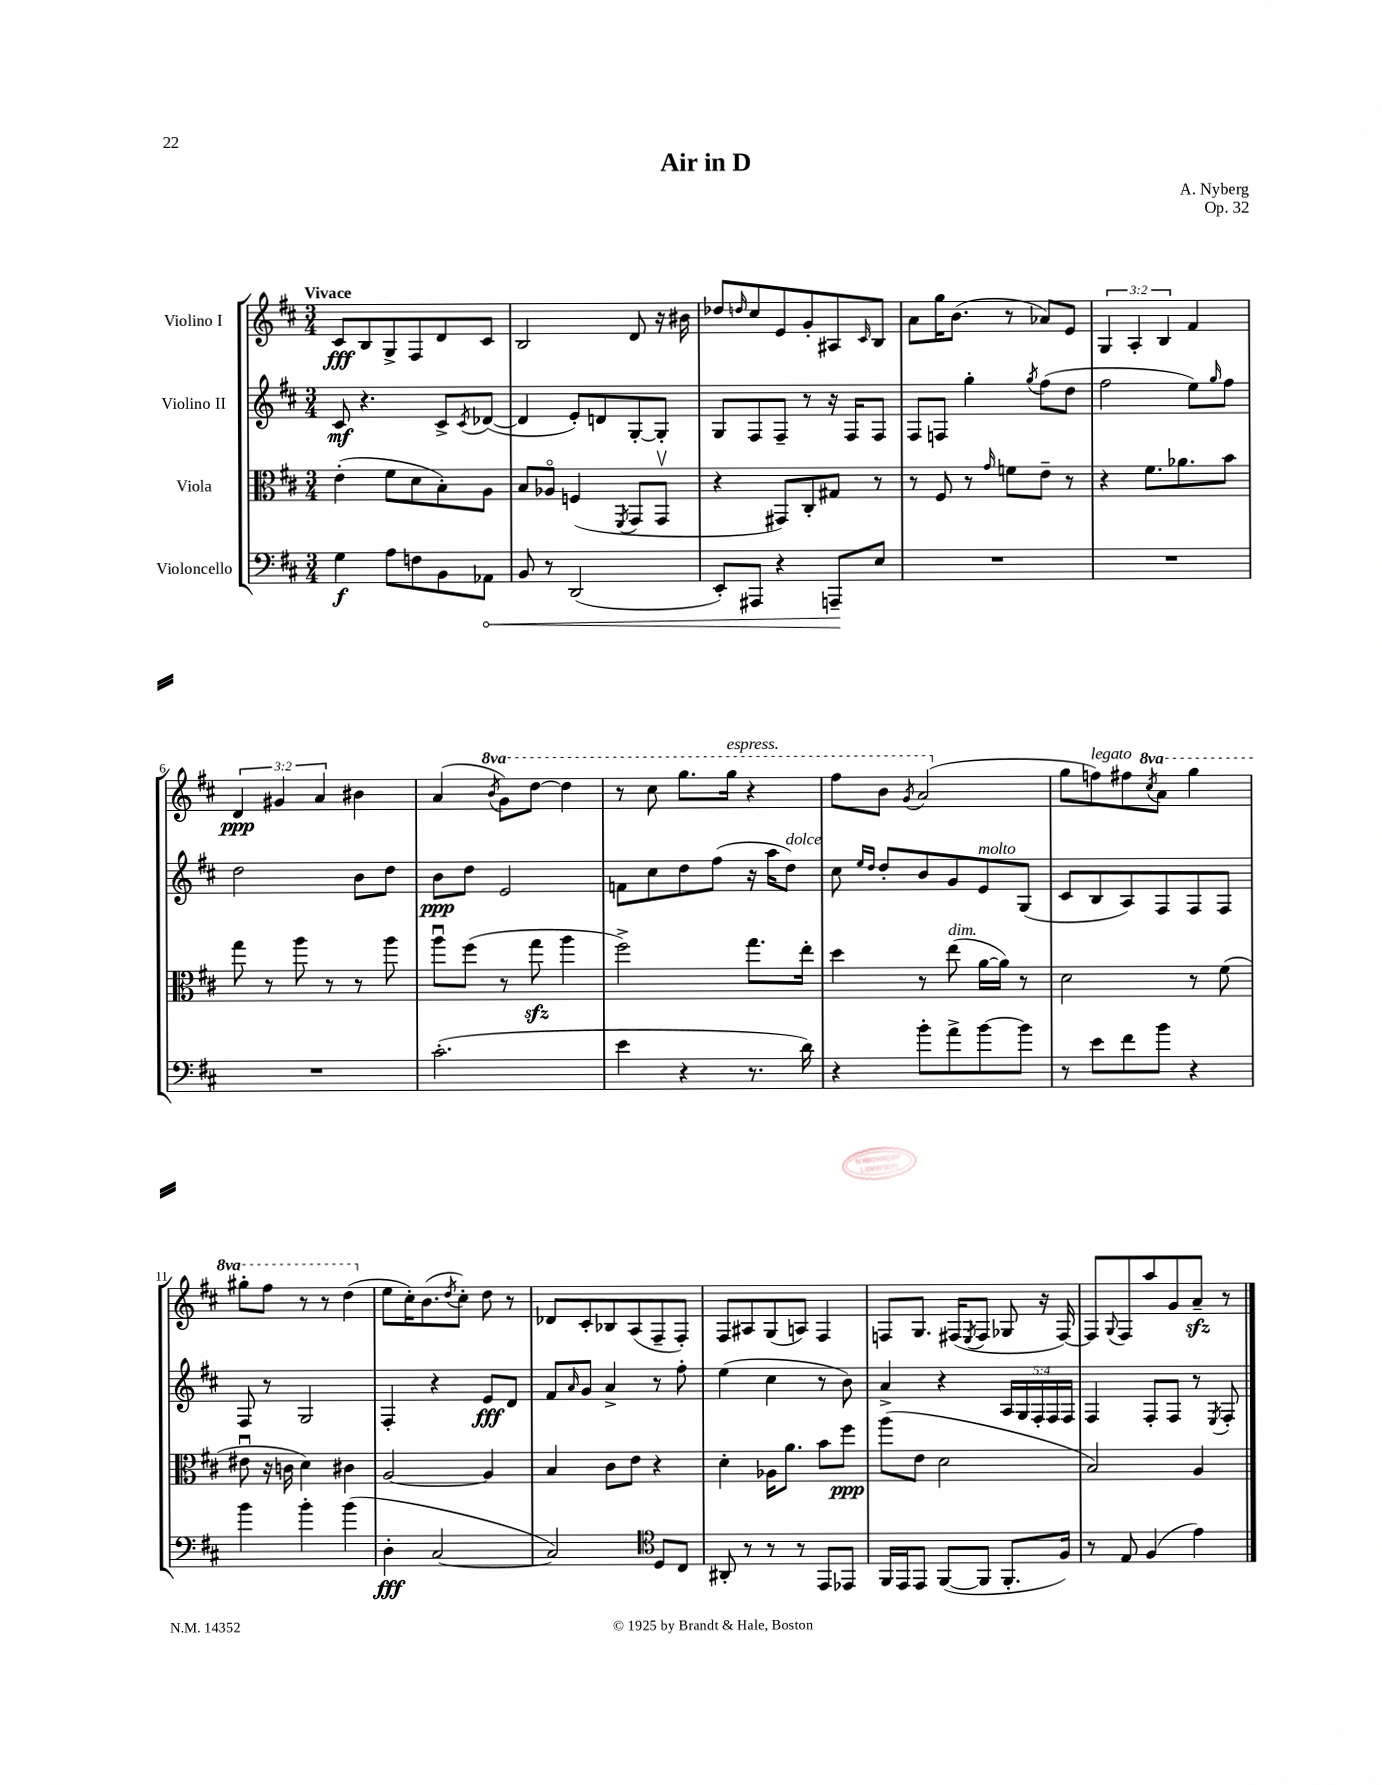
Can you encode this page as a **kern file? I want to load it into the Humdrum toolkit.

**kern	**kern	**kern	**kern
*staff4	*staff3	*staff2	*staff1
*clefF4	*clefC3	*clefG2	*clefG2
*k[f#c#]	*k[f#c#]	*k[f#c#]	*k[f#c#]
*M3/4	*M3/4	*M3/4	*M3/4
4G	(4e'	8c#	8c#
.	.	4.r	8B
8A	8f#	.	8G^
8F	8d	.	8F#
8BB	8B')	8c#^	8d
.	.	8qc#	.
8AA-	8A	([8d-	8c#
=	=	=	=
8BB	8B	4d-]	2B
8r	8A-o	.	.
(2DD	(4F	8e')	.
.	.	8d	.
.	8qFF#	.	.
.	8GG	[8G'	8d
.	8GGv	8G']	16r
.	.	.	16b#
=	=	=	=
8EE')	4r	8G	8dd-
.	.	.	16qqdd
8AAA#	.	8F#	8cc#
4r	8GG#)	8F#~	8e
.	8C#'	8r	8g'
8AAA~	8G#	16r	8A#
.	.	16F#	.
.	.	.	16qqc#
8E	8r	8F#	8B
=	=	=	=
2.r	8r	8F#	8a
.	8F#	8F	16gg
.	.	.	(8.b
.	8r	4gg'	.
.	16qqg	.	.
.	8f	.	8r
.	.	8qgg	.
.	8e~	(8ff#	8a-)
.	8r	8dd	8e
=	=	=	=
2.r	4r	2ff#	6G
.	.	.	6A'
.	8.f#	.	.
.	.	.	6B
.	8.a-	.	.
.	.	8ee)	4f#
.	.	16qqgg	.
.	8b	8ff#	.
=	=	=	=
2.r	8gg	2dd	6d
.	8r	.	.
.	.	.	6g#
.	8aa	.	.
.	.	.	6a
.	8r	.	.
.	8r	8b	4b#
.	8aa	8dd	.
=	=	=	=
(2.c#'	8aau	8b	(4a
.	(8ff#	8dd	.
.	.	.	8qbb
.	8r	2e	8gg)
.	8gg	.	[8ddd
.	4aa	.	4ddd]
=	=	=	=
4e	2ff#^)	8f	8r
.	.	8cc#	8ccc#
4r	.	8dd	8.ggg
.	.	(8ff#	.
.	.	.	16ggg
8.r	8.gg	16r	4r
.	.	16aa	.
.	.	8dd)	.
16d)	16ee'	.	.
=	=	=	=
4r	4dd	8cc#	8fff#
.	.	16qqee	.
.	.	16qqdd	.
.	.	8dd'	8bb
.	.	.	8qgg
8b'	8r	8b	(2aa
8a^	(8ee	8g	.
[8b	[16a	8e	.
.	16a])	.	.
8b]	8r	(8G	.
=	=	=	=
8r	2d	8c#	8gg
8e	.	8B	8ff)
8f#	.	8A)	8ff#
.	.	.	8qccc#
8b	.	8F#	8aa
4r	8r	8F#	4ggg
.	(8f#	8F#	.
=	=	=	=
4b	8e#u	8F#	8ggg#'
.	16r	8r	8fff#
.	16c	.	.
4b'	4d)	2G	8r
.	.	.	8r
(4b	4c#	.	(4ddd
=	=	=	=
4D'	[2A	4F#'	8ee
.	.	.	16cc#')
.	.	.	(8.b
[2C#	.	4r	.
.	.	.	8qdd
.	.	.	8cc#')
.	4A]	8e	8dd
.	.	8d	8r
=	=	=	=
2C#])	4B	8f#	8d-
.	.	16qqa	.
.	.	8g	8c#'
.	8c#	4a^	8B-
.	8e	.	(8A
*clefC4	*	*	*
8D	4r	8r	8F#~
8C#	.	8ff#'	8F#')
=	=	=	=
8AA#'	4d'	(4ee	8F#
8r	.	.	8A#
8r	16A-	4cc#	(8G
.	8.a	.	.
8r	.	.	8A)
8EE	8b	8r	4F#
8EE-	8ff#	8b)	.
=	=	=	=
16FF#	(8aa	4a^	8F
16EE	.	.	.
8EE	8e	.	8.G
([8FF#	2d	4r	.
.	.	.	(16F#
.	.	.	8qE
8FF#]	.	.	8F#
8.FF#'	.	20A	8G-
.	.	20G	.
.	.	20F#'	.
.	.	.	16r
.	.	20F#	.
16F#)	.	.	[16F#)
.	.	20F#	.
=	=	=	=
8r	2B)	4F#	8F#]
.	.	.	8qqG
8E	.	.	8F#
(4F#	.	8F#'	8aa
.	.	8F#	8g
4e)	4A	8r	8a~
.	.	8qE	.
.	.	8F#'	8r
==	==	==	==
*-	*-	*-	*-
